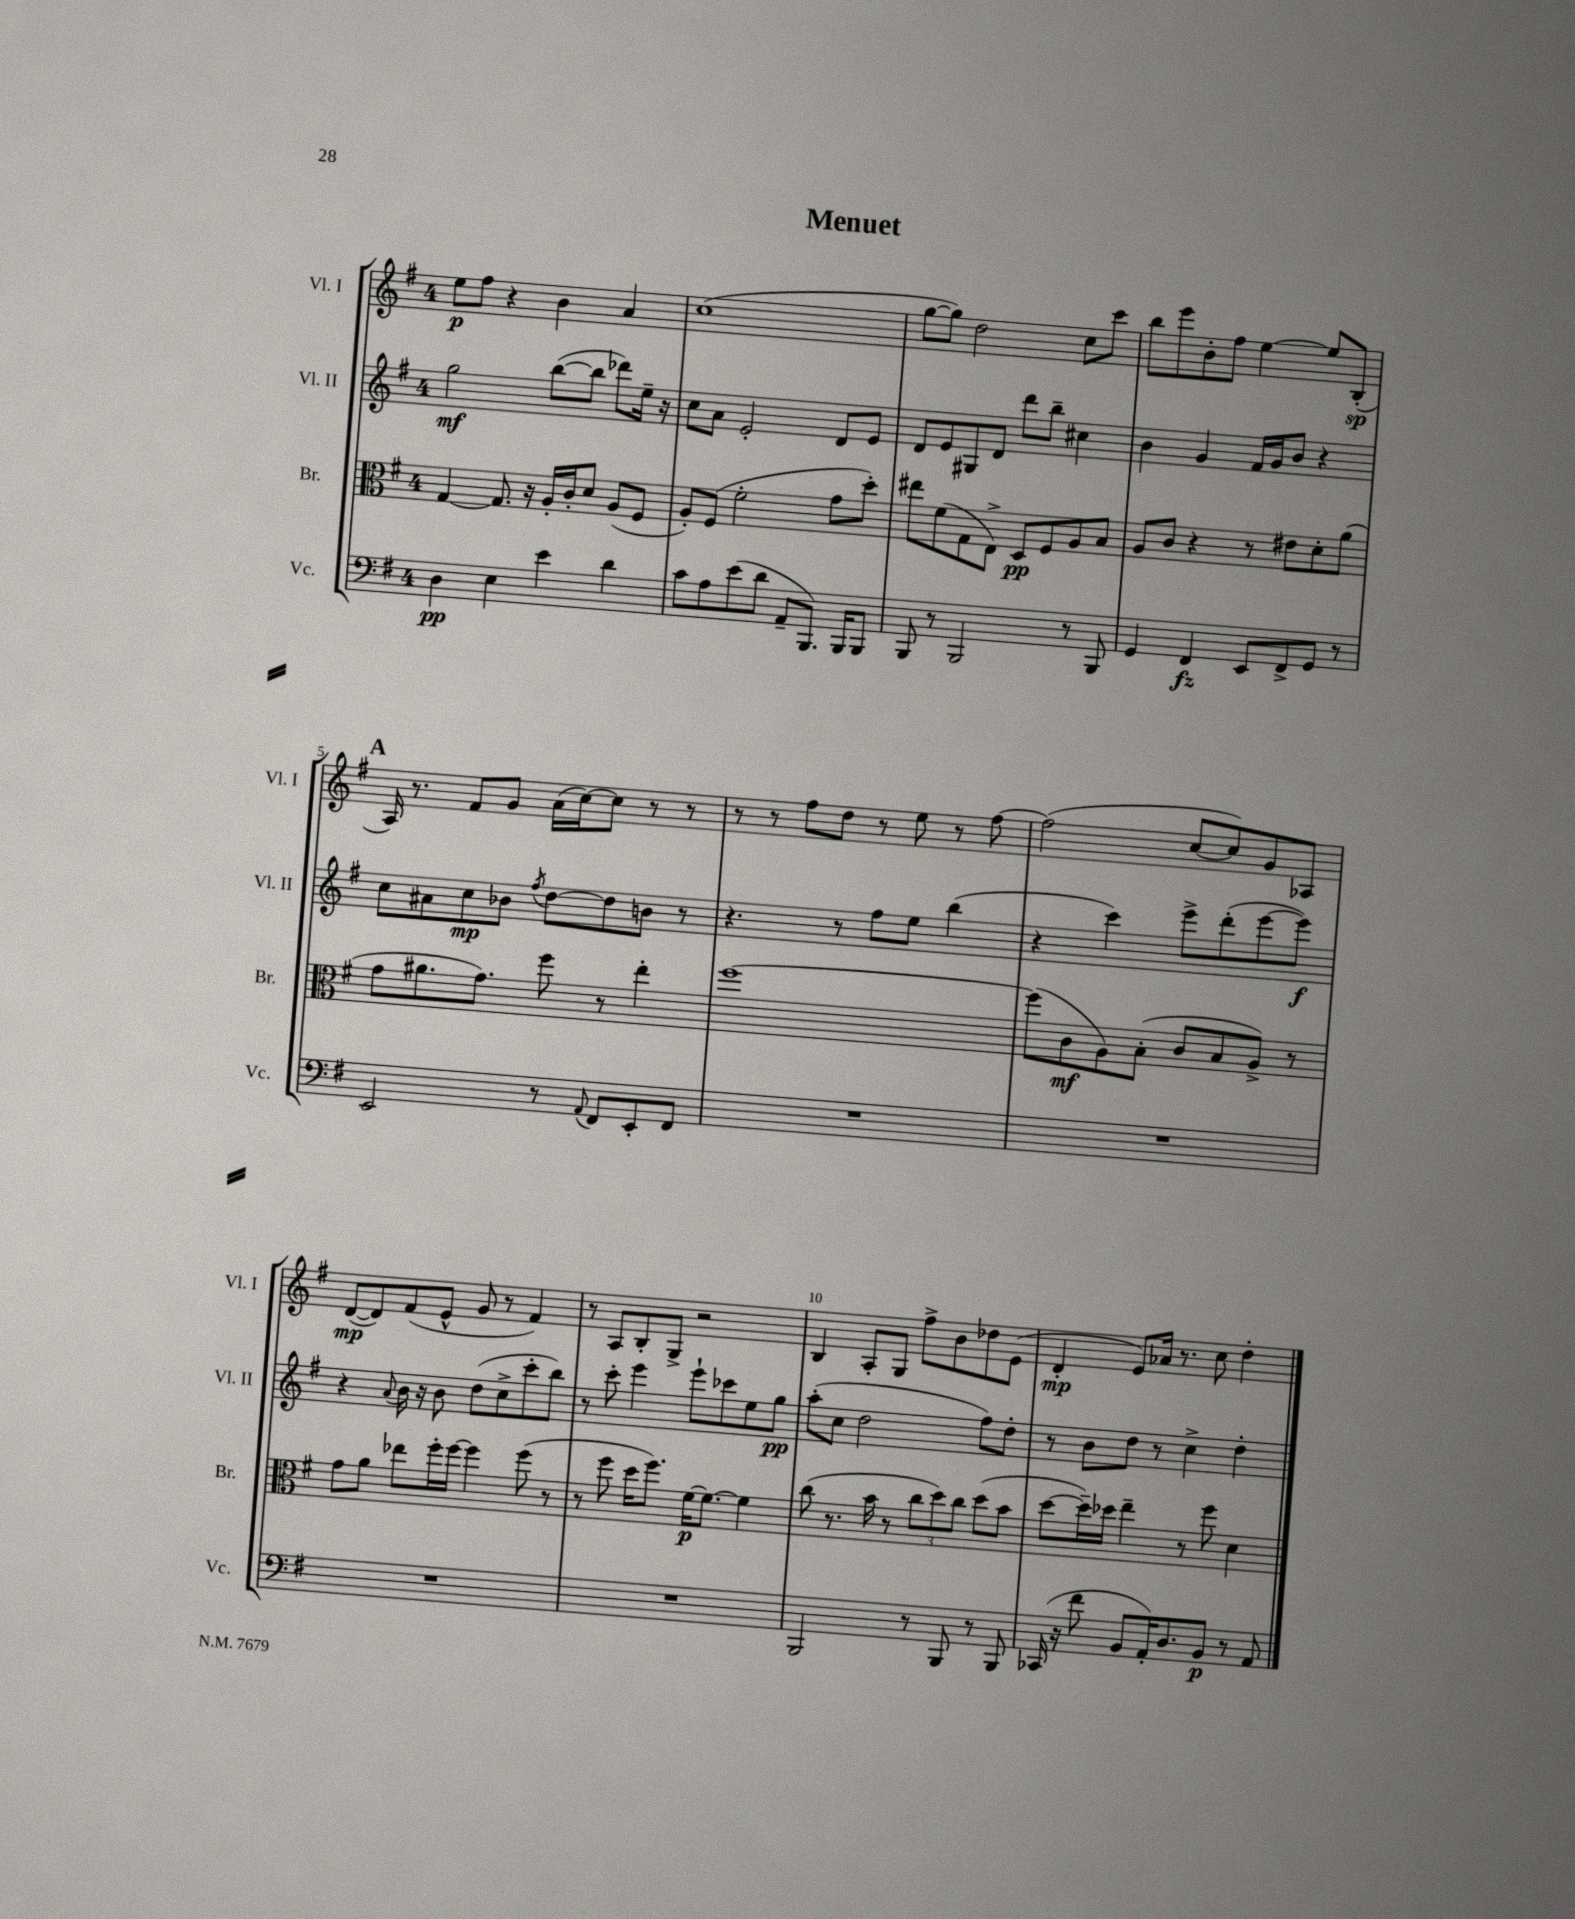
\header { title = "Menuet" }
<<
\new StaffGroup <<
\new Staff = "s0" \with { instrumentName = "Vl. I" shortInstrumentName = "Vl. I" } {
    \clef treble \key g \major \once \override Staff.TimeSignature.style = #'single-digit \time 4/4
    e''8\p fis''8 r4 b'4 a'4 |
    c''1( |
    g''8~ g''8) d''2 c''8 c'''8 |
    b''8 e'''8 b'8-. fis''8 e''4~ e''8 b8-.\sp( |
    \mark \markup { \bold "A" } a16) r8. fis'8 g'8 a'16( c''16~) c''8 r8 r8 |
    r8 r8 fis''8 d''8 r8 e''8 r8 fis''8~ |
    fis''2( c''8~ c''8) g'8 aes8 |
    d'8~\mp( d'8) fis'8( e'8-^ g'8 r8 fis'4) |
    r8 a8 b8-. g8-> r2 |
    b4 a8-. g8 fis''8-> b'8 des''8 e'8( |
    d'4-.\mp e'8) aes'16 r8. c''8 d''4-. \bar "|." |
}
\new Staff = "s1" \with { instrumentName = "Vl. II" shortInstrumentName = "Vl. II" } {
    \clef treble \key g \major \once \override Staff.TimeSignature.style = #'single-digit \time 4/4
    g''2\mf b''8~( b''8 des'''8) e''16-- r16 |
    c''8 a'8 e'2-. d'8 e'8 |
    d'8 e'8 gis8 d'8 d'''8 b''8-- cis''4 |
    b'4 g'4 fis'16 g'16 b'8 r4 |
    \mark \markup { \bold "A" } c''8 ais'8 c''8\mp bes'8 \acciaccatura { fis''8 } d''8~ d''8 b'8 r8 |
    r4. r8 fis''8 e''8 b''4( |
    r4 c'''4) e'''8-> d'''8-.( e'''8~ e'''8\f) |
    r4 \appoggiatura { a'8 } b'16 r16 b'8 d''8( c''8-> c'''8-. b''8) |
    r8 c'''8-. e'''4 e'''8-! ces'''8 e''8 g''8\pp |
    a''8-.( c''8 d''2 fis''8) d''8-. |
    r8 b'8 d''8 r8 c''4-> d''4-. \bar "|." |
}
\new Staff = "s2" \with { instrumentName = "Br." shortInstrumentName = "Br." } {
    \clef alto \key g \major \once \override Staff.TimeSignature.style = #'single-digit \time 4/4
    g4~ g8. r16 a16-. c'16-. d'8 a8( fis8 |
    a8-.) fis8( fis'2-. g'8 d''8-.) |
    eis''8 fis'8( g8 e8->) d8\pp fis8 a8 b8 |
    a8 c'8 r4 r8 eis'8 d'8-. a'8( |
    \mark \markup { \bold "A" } g'8 ais'8. g'8.) fis''8 r8 e''4-. |
    fis''1~ |
    fis''8( c'8\mf a8) b8-.( c'8 b8 a8->) r8 |
    g'8 a'8 ees''8 fis''16-. fis''16~ fis''4 fis''8( r8 |
    r8 fis''8 d''16 fis''8.) fis'16~\p fis'8.~ fis'4 |
    c''8( r8. b'16 r8 \tuplet 3/2 { c''8 d''8) c''8 } d''8( b'8 |
    d''8~ d''16--) des''16 e''4-- r8 fis''8 d'4 \bar "|." |
}
\new Staff = "s3" \with { instrumentName = "Vc." shortInstrumentName = "Vc." } {
    \clef bass \key g \major \once \override Staff.TimeSignature.style = #'single-digit \time 4/4
    d4\pp e4 e'4 d'4 |
    c'8 a8 e'8( d'8 a,8-- b,,8.) b,,16 b,,8 |
    b,,8 r8 b,,2 r8 b,,8 |
    g,4 fis,4\fz e,8 fis,8-> g,8 r8 |
    \mark \markup { \bold "A" } e,2 r8 \appoggiatura { a,8 } fis,8 e,8-. fis,8 |
    R1 |
    R1 |
    R1 |
    R1 |
    b,,2 r8 b,,8 r8 b,,8 |
    ces,16( r16 fis'8 b,8 a,16-.) d8. b,8\p r8 a,8 \bar "|." |
}
>>
>>
\layout { \context { \Score \override BarNumber.break-visibility = ##(#f #t #t) barNumberVisibility = #(every-nth-bar-number-visible 5) } }
